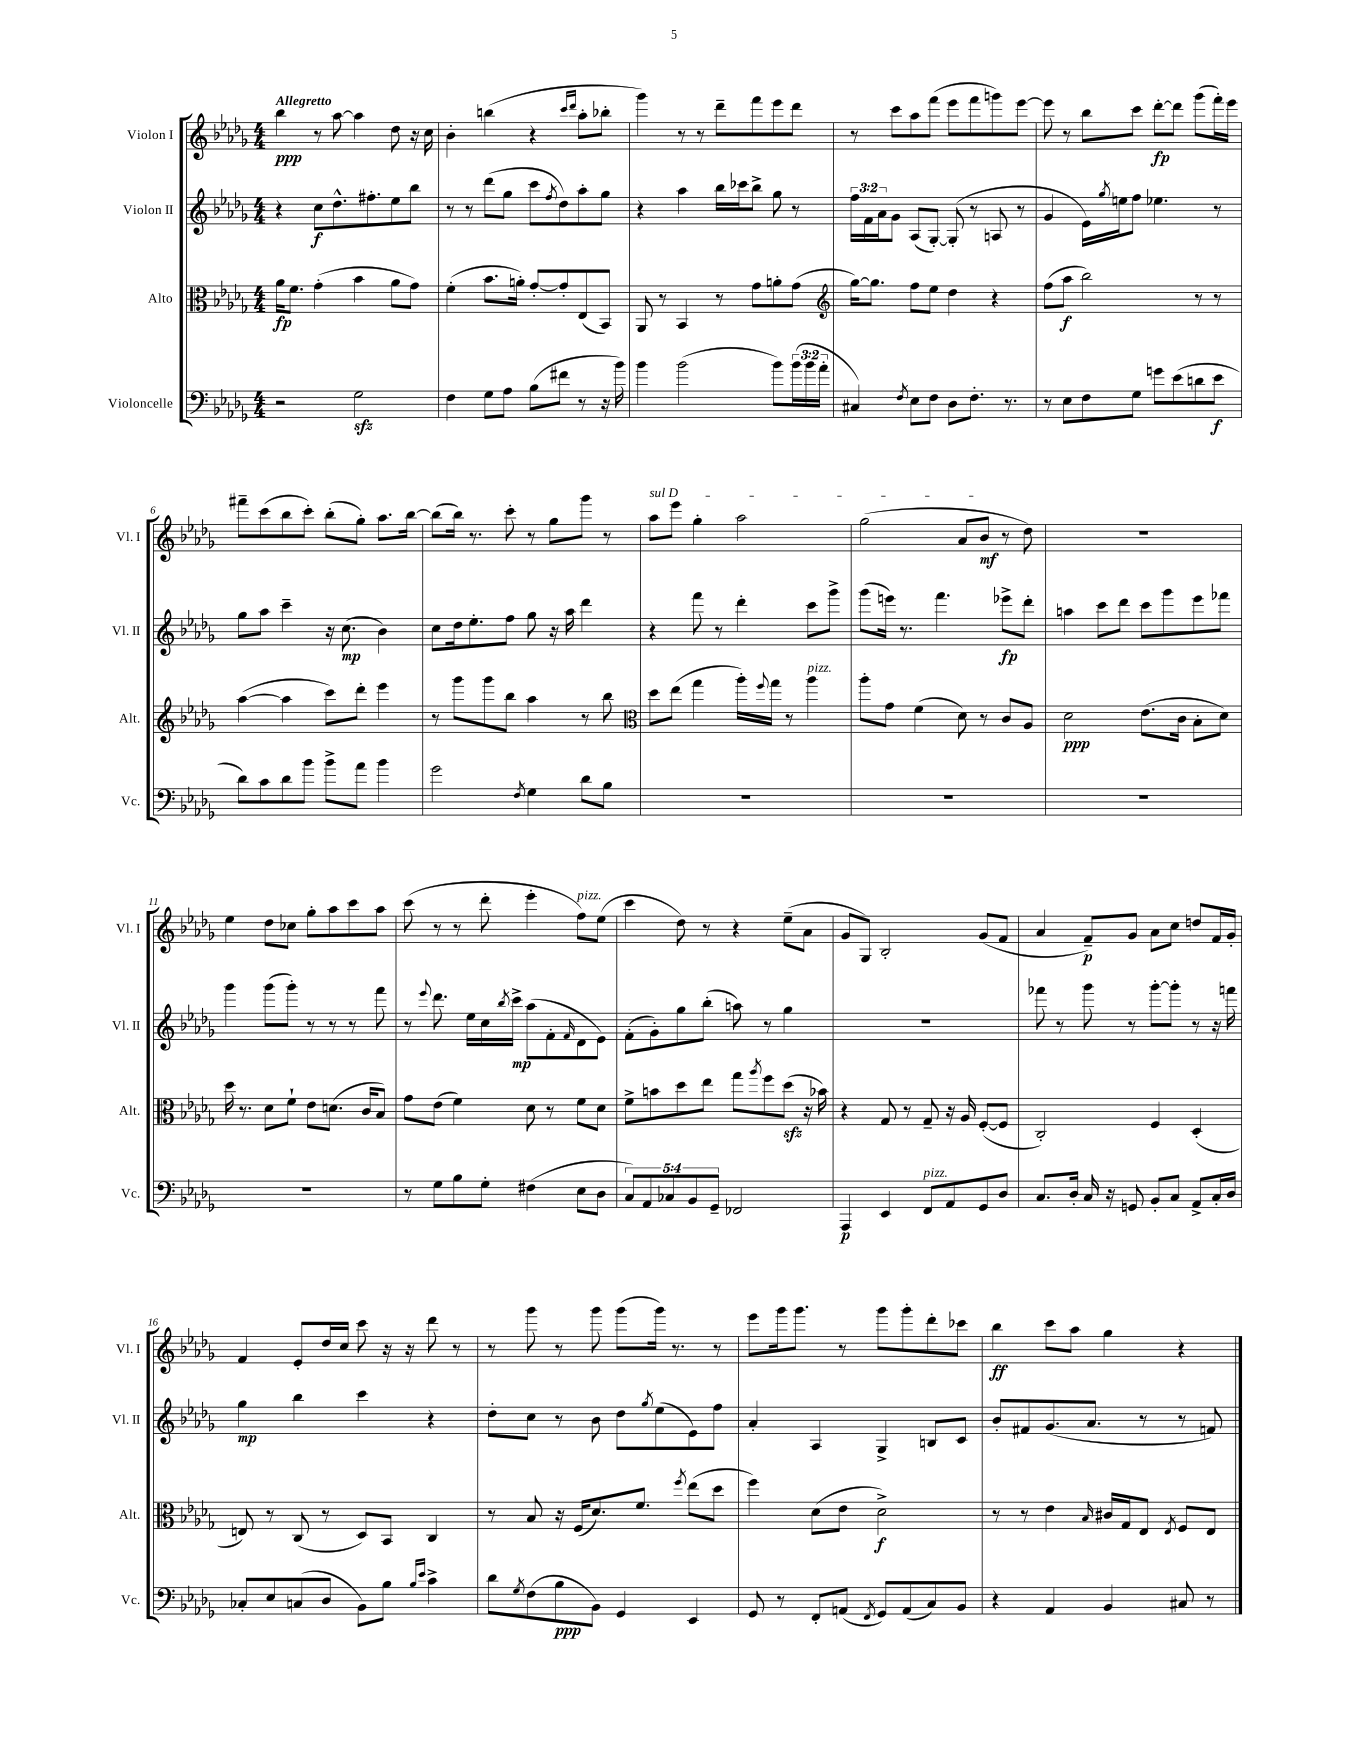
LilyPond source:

<<
\new StaffGroup <<
\new Staff = "s0" \with { instrumentName = "Violon I" shortInstrumentName = "Vl. I" } {
    \clef treble \key des \major \numericTimeSignature \time 4/4 \tempo "Allegretto"
    bes''4\ppp r8 aes''8~ aes''4 des''8 r16 c''16 |
    bes'4-. b''4( r4 \grace { c'''16 des'''16 } aes''8-. bes''8-. |
    ges'''4) r8 r8 des'''8-- f'''8 ees'''8 des'''8 |
    r8 c'''8 aes''8 f'''8( ees'''8 f'''8 g'''8) ees'''8~ |
    ees'''8 r8 bes''8 c'''8 des'''8~-.\fp des'''8 ges'''8( f'''16-.) ees'''16 |
    fis'''8-- c'''8( bes''8 c'''8-.) bes''8-.( ges''8-.) aes''8. bes''16~ |
    bes''8( bes''16) r8. c'''8-. r8 ges''8 ges'''8 r8 |
    \once \override TextSpanner.bound-details.left.text = \markup { \italic "sul D" } aes''8\startTextSpan ees'''8 ges''4-. aes''2 |
    ges''2( aes'8 bes'8\mf\stopTextSpan r8 des''8) |
    R1 |
    ees''4 des''8 ces''8 ges''8-. aes''8 c'''8 aes''8 |
    c'''8( r8 r8 des'''8-. ees'''4-. f''8^\markup { \italic "pizz." }) ees''8( |
    c'''4 des''8) r8 r4 ees''8--( aes'8 |
    ges'8 ges8) bes2-. ges'8( f'8 |
    aes'4 f'8--\p) ges'8 aes'8 c''8 d''8 f'16 ges'16-. |
    f'4 ees'8-. des''16 c''16 c'''8 r16 r16 des'''8 r8 |
    r8 ges'''8 r8 ges'''8 ges'''8( ges'''16) r8. r8 |
    ees'''8 ges'''16 ges'''8. r8 ges'''8 ges'''8-. des'''8-. ces'''8 |
    bes''4\ff c'''8 aes''8 ges''4 r4 \bar "|." |
}
\new Staff = "s1" \with { instrumentName = "Violon II" shortInstrumentName = "Vl. II" } {
    \clef treble \key des \major \numericTimeSignature \time 4/4 \override Staff.TupletNumber.text = #tuplet-number::calc-fraction-text
    r4 c''8\f des''8.-^ fis''8.-. ees''8 bes''8 |
    r8 r8 des'''8( ges''8 c'''8 \acciaccatura { f''8 } des''8) aes''8-. ges''8 |
    r4 aes''4 bes''16 ces'''16 bes''8-> ges''8 r8 |
    \tuplet 3/2 { f''16 f'16 aes'16 } ges'8 aes8( ges8~-.) ges8-.( r8 a8 r8 |
    ges'4 ees'16) \acciaccatura { ges''8 } e''16 f''8 ees''4. r8 |
    ges''8 aes''8 c'''4-- r16 c''8.\mp( bes'4) |
    c''8 des''16 ees''8.-. f''8 ges''8 r16 aes''16 des'''4 |
    r4 f'''8 r8 des'''4-. c'''8 ges'''8-> |
    ges'''8( e'''16) r8. f'''4. ees'''8->\fp des'''8-. |
    a''4 c'''8 des'''8 c'''8 ges'''8 ees'''8 fes'''8 |
    ges'''4 ges'''8( ges'''8-.) r8 r8 r8 f'''8 |
    r8 \appoggiatura { ees'''8 } des'''8. ees''16 c''16 \acciaccatura { bes''8 } c'''16->\mp aes''8( f'8-. \grace { f'16 } des'8 ees'8) |
    f'8-.( ges'8-.) ges''8 bes''8-.( a''8) r8 ges''4 |
    R1 |
    fes'''8 r8 ges'''8 r8 ges'''8~-. ges'''8-. r8 r16 f'''16 |
    ges''4\mp bes''4 c'''4 r4 |
    des''8-. c''8 r8 bes'8 des''8 \acciaccatura { ges''8 } ees''8( ees'8) f''8 |
    aes'4-. aes4 ges4-> b8 c'8 |
    bes'8-. fis'8 ges'8.( aes'8. r8 r8 f'8) \bar "|." |
}
\new Staff = "s2" \with { instrumentName = "Alto" shortInstrumentName = "Alt." } {
    \clef alto \key des \major \numericTimeSignature \time 4/4
    aes'16\fp f'8. ges'4-.( bes'4 aes'8 ges'8) |
    f'4-.( bes'8. a'16-.) ges'8~-. ges'8-. ees8( bes,8) |
    aes,8 r8 bes,4 r8 ges'8 a'8-. ges'8( |
    \clef treble ges''16~) ges''8. f''8 ees''8 des''4 r4 |
    f''8( aes''8\f bes''2) r8 r8 |
    aes''4~( aes''4 c'''8) des'''8-. ees'''4 |
    r8 ges'''8 ges'''8 bes''8 aes''4 r8 bes''8 |
    \clef alto des''8 ees''8( ges''4 aes''16-.) \appoggiatura { f''8 } ges''16 r8 aes''4^\markup { \italic "pizz." } |
    aes''8-. ges'8 f'4( des'8) r8 c'8 aes8 |
    des'2\ppp ees'8.( c'16 bes8-. des'8) |
    des''16 r8. des'8 f'8-! ees'8 d'8.( c'16 bes8) |
    ges'8 ees'8( f'4) des'8 r8 f'8 des'8 |
    f'8-> b'8 des''8 ees''8 ges''8 \acciaccatura { aes''8 } f''8 des''8\sfz( r16 bes'16) |
    r4 ges8 r8 ges8-- r16 aes16 f8~-.( f8 |
    c2-.) f4 des4-.( |
    e8) r8 c8( r8 des8) bes,8 c4 |
    r8 bes8 r16 f16( des'8.) f'8. \acciaccatura { f''8 } ees''8( des''8 |
    f''4) des'8( ees'8 des'2->\f) |
    r8 r8 ees'4 \grace { bes16 } cis'16 ges16 ees8 \acciaccatura { ees8 } f8 ees8 \bar "|." |
}
\new Staff = "s3" \with { instrumentName = "Violoncelle" shortInstrumentName = "Vc." } {
    \clef bass \key des \major \numericTimeSignature \time 4/4 \override Staff.TupletNumber.text = #tuplet-number::calc-fraction-text
    r2 ges2\sfz |
    f4 ges8 aes8 bes8( fis'8 r8 r16 bes'16) |
    bes'4 bes'2( bes'8) \tuplet 3/2 { bes'16( bes'16 aes'16-. } |
    cis4) \acciaccatura { f8 } ees8 f8 des8 f8.-. r8. |
    r8 ees8 f8 ges8 g'8 ees'8( d'8 ees'8\f |
    des'8) c'8 des'8 bes'8 bes'8-> aes'8 bes'4 |
    ges'2 \acciaccatura { f8 } ges4 des'8 bes8 |
    R1 |
    R1 |
    R1 |
    R1 |
    r8 ges8 bes8 ges8-. fis4( ees8 des8 |
    \tuplet 5/4 { c8) aes,8 ces8 bes,8 ges,8-- } fes,2 |
    aes,,4\p ees,4 f,8^\markup { \italic "pizz." } aes,8 ges,8 des8 |
    c8. des16-. c16 r16 g,8 bes,8-. c8 aes,8-> c16-. des16 |
    ces8-. ees8 c8( des8 bes,8) bes8 \grace { bes16 ees'16 } c'4-> |
    des'8 \acciaccatura { ges8 } f8( bes8\ppp bes,8) ges,4 ees,4 |
    ges,8 r8 f,8-. a,8( \acciaccatura { f,8 } ges,8) a,8( c8) bes,8 |
    r4 aes,4 bes,4 cis8 r8 \bar "|." |
}
>>
>>
